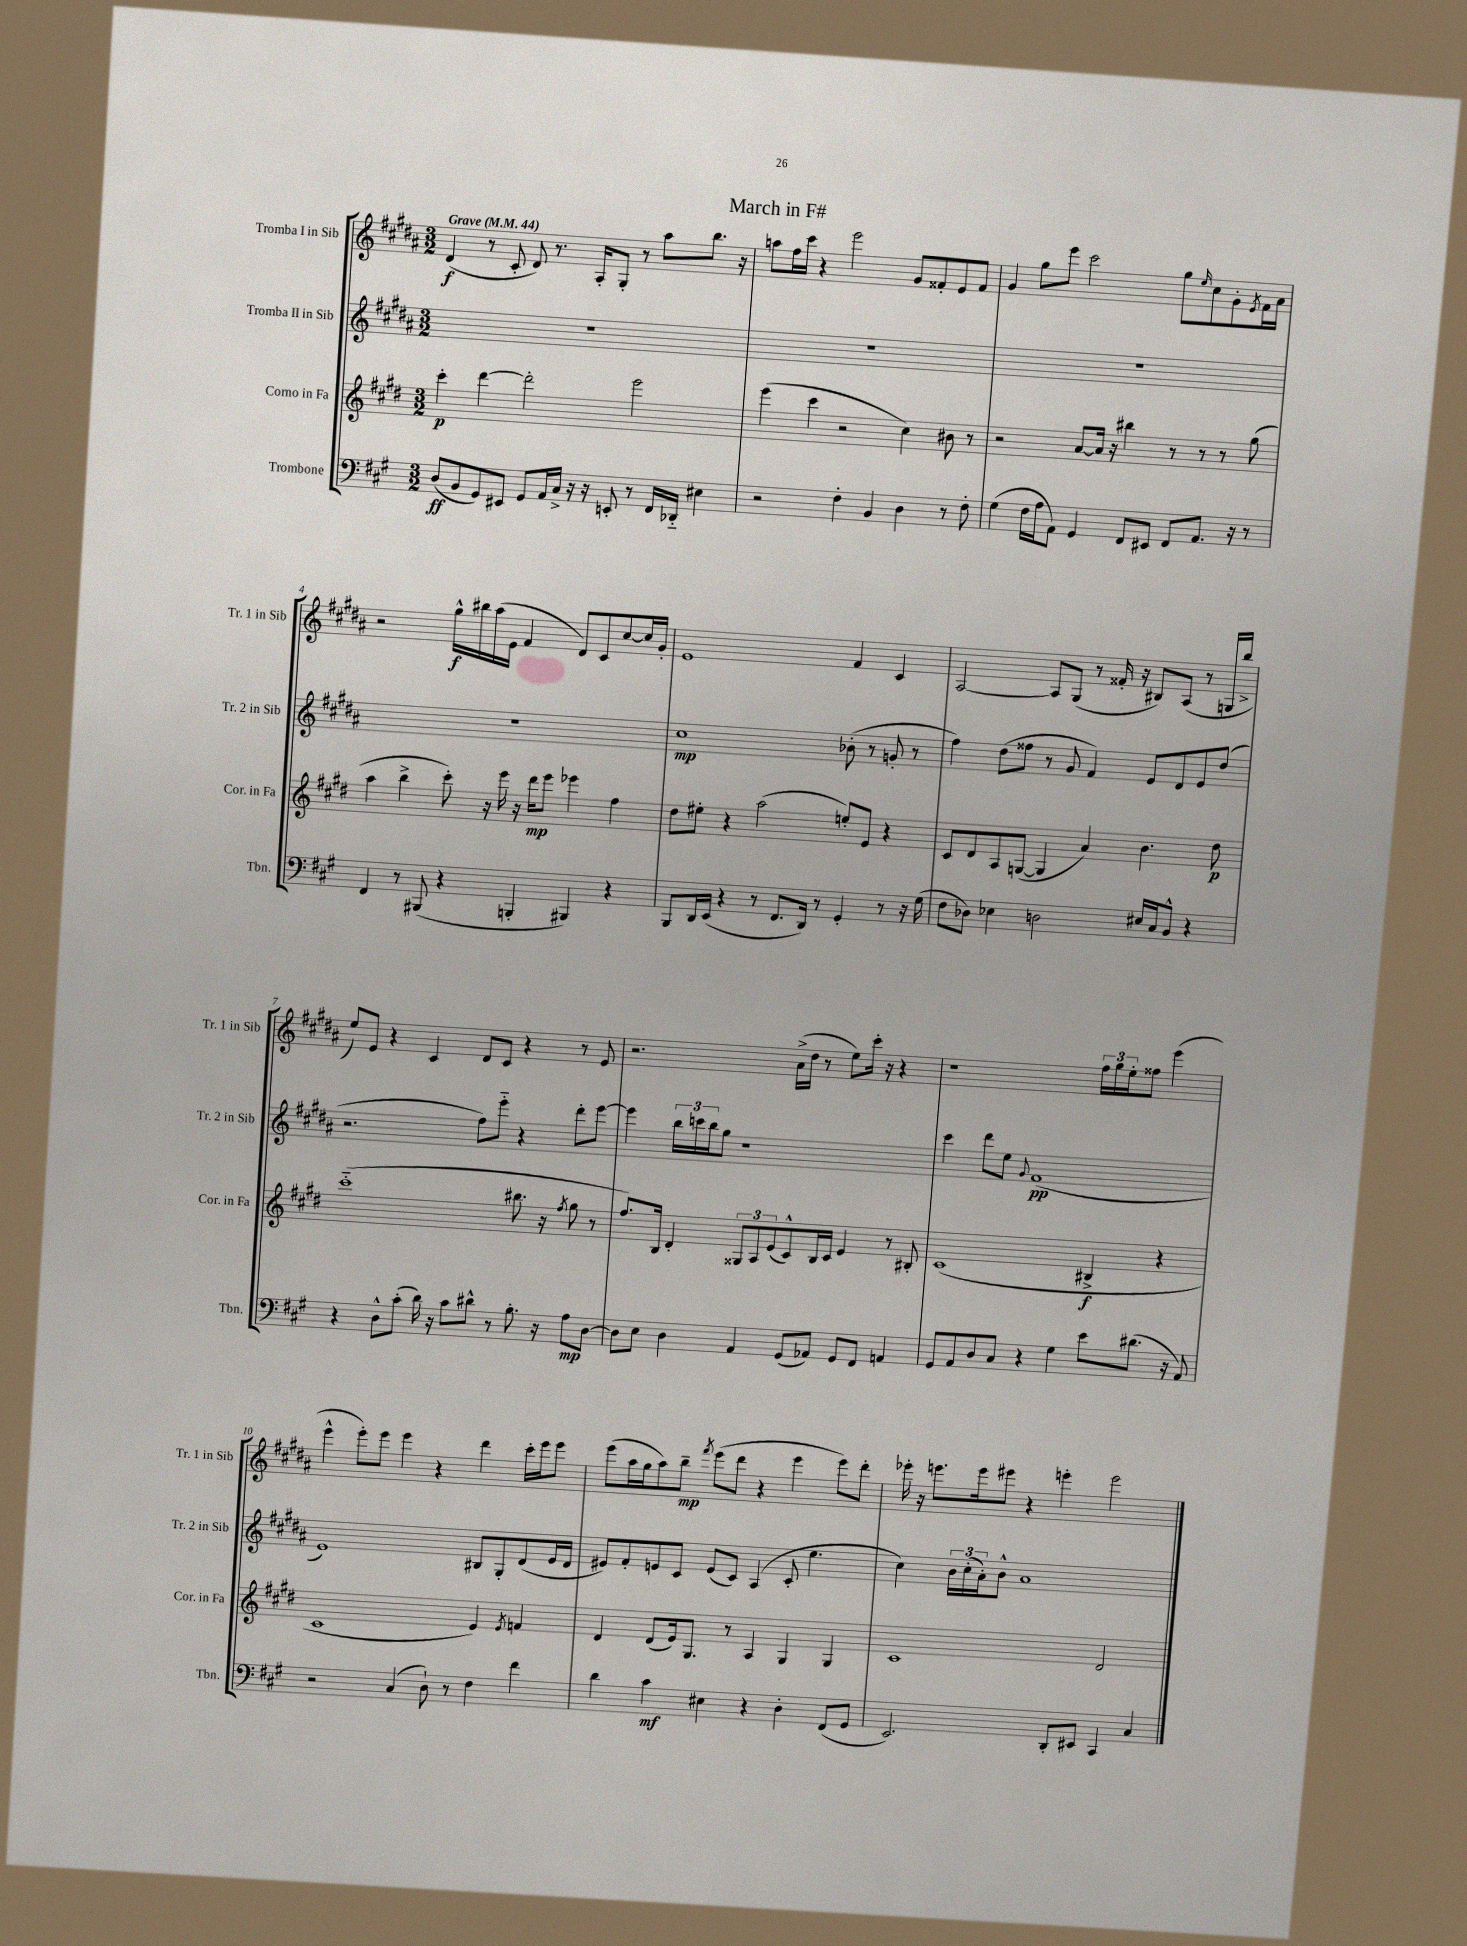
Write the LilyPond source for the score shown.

\header { title = "March in F#" }
<<
\new StaffGroup <<
\new Staff = "s0" \with { instrumentName = "Tromba I in Sib" shortInstrumentName = "Tr. 1 in Sib" } {
    \clef treble \key b \major \numericTimeSignature \time 3/2 \tempo "Grave" 4 = 44
    dis'4\f( r8 cis'8-. dis'8) r8. ais16-. gis8-. r8 ais''8 b''8. r16 |
    a''8 fis''16 cis'''16 r4 e'''2 gis'8 fisis'8-. e'8 fisis'8 |
    gis'4 gis''8 e'''8 cis'''2 gis''8 \grace { e''16 } cis''8 gis'8-. \acciaccatura { e'8 } fis'16 ais'16 |
    r2 gis''16-^\f bis''16 ais''16( e'16 fis'4 dis'8) cis'8 cis''8~ cis''16 gis'16-. |
    e'1 fis'4 cis'4 |
    ais2~ ais8 gis8( r8 fisis'16-. r16 bis8) ais8( r8 g16 b''16-> |
    e''8) e'8 r4 cis'4 dis'8 cis'8 r4 r8 e'8 |
    r2. ais'16->( dis''16 r8 e''8) cis'''16-. r16 r4 |
    r1 \tuplet 3/2 { fis''16 gis''16 e''16-. } fisis''8 e'''4( |
    e'''4-^ e'''8-.) e'''8 e'''4 r4 dis'''4 cis'''16-. e'''16 e'''8 |
    e'''8( ais''16 gis''16 ais''8) b''8--\mp \acciaccatura { fis'''8 } e'''8( dis'''8 r4 e'''4 e'''8) dis'''8-. |
    ees'''16-. r16 e'''8. e'''16 eis'''8 r4 e'''4-. e'''2 \bar "|." |
}
\new Staff = "s1" \with { instrumentName = "Tromba II in Sib" shortInstrumentName = "Tr. 2 in Sib" } {
    \clef treble \key b \major \numericTimeSignature \time 3/2
    R1. |
    R1. |
    R1. |
    R1. |
    cis''1\mp bes'8-.( r8 g'8-. r8 |
    fis''4) dis''8( fisis''8 r8 gis'8 fis'4) e'8 dis'8 e'8 dis''8( |
    r2. fis''8) e'''8-_ r4 dis'''8-. e'''8~ |
    e'''4 \tuplet 3/2 { b''16 c'''16 b''16 } gis''8 r1 |
    cis'''4 dis'''8 e''8 \appoggiatura { gis'8 } fis'1\pp( |
    e'1) bis8 gis8-. dis'8( e'16 dis'16 |
    eis'8) fis'8-. e'8 cis'8 e'8( cis'8) ais4( cis'8-. e''4. |
    cis''4) \tuplet 3/2 { b'16 cis''16-.( ais'16-.) } b'8-^ ais'1 \bar "|." |
}
\new Staff = "s2" \with { instrumentName = "Corno in Fa" shortInstrumentName = "Cor. in Fa" } {
    \clef treble \key e \major \numericTimeSignature \time 3/2
    cis'''4-.\p dis'''4~ dis'''2-. e'''2 |
    e'''4( cis'''4 r2 cis''4) bis'8 r8 |
    r2 a'8~ a'16 r16 bis''4 r8 r8 r8 gis''8( |
    a''4 b''4-> cis'''8-.) r16 e'''16 r16 dis'''16\mp e'''8 ees'''4 fis''4 |
    dis''8 eis''8-. r4 a''2( e''8-.) e'8 r4 |
    cis'8 dis'8 a8 g8~( g4 a'4) b'4. dis''8\p |
    cis'''1-_( bis''8. r16 \acciaccatura { fis''8 } gis''8 r8 |
    fis''8.) b16 dis'4-. \tuplet 3/2 { gisis8 a8 e'8( } cis'8-^) b16 cis'16 e'4 r8 bis8-. |
    cis'1( bis4->\f r4 |
    cis'1 e'4) \acciaccatura { e'8 } f'4 |
    dis'4 dis'8( e'16) gis8. r8 a4 gis4 gis4 |
    cis'1 dis'2 \bar "|." |
}
\new Staff = "s3" \with { instrumentName = "Trombone" shortInstrumentName = "Tbn." } {
    \clef bass \key a \major \numericTimeSignature \time 3/2
    d8\ff( b,8 gis,8) eis,8 gis,8 a,16 cis16-> r16 r16 e,8-. r8 fis,16 des,16-_ eis4 |
    r2 fis4-. b,4 d4 r8 fis8-. |
    gis4( fis16 a16 a,8) gis,4 fis,8 eis,8 fis,8 a,8. r16 r8 |
    fis,4 r8 bis,,8( r4 b,,4-. bis,,4) r4 |
    b,,8 d,16 e,16( r4 r8 fis,8. d,16) r8 gis,4-. r8 r16 gis16( |
    fis8 des8) ees4 d2 eis16 cis16 b,8-^ r4 |
    r4 d8-^ cis'8-.( d'16) r16 cis'8 dis'8-^ r8 b8.-. r16 a8\mp d8~ |
    d8 e8 d4 a,4 gis,8( aes,8) gis,8 fis,8 a,4 |
    gis,8 a,8 d8 cis8 r4 gis4 e'8 dis'8.( r16 a,8) |
    r2 cis4( d8-!) r8 fis4 fis'4 |
    d'4 cis'4\mf eis4 r4 d4-. fis,8( gis,8 |
    e,2.) d,8-. eis,8 cis,4 cis4 \bar "|." |
}
>>
>>
